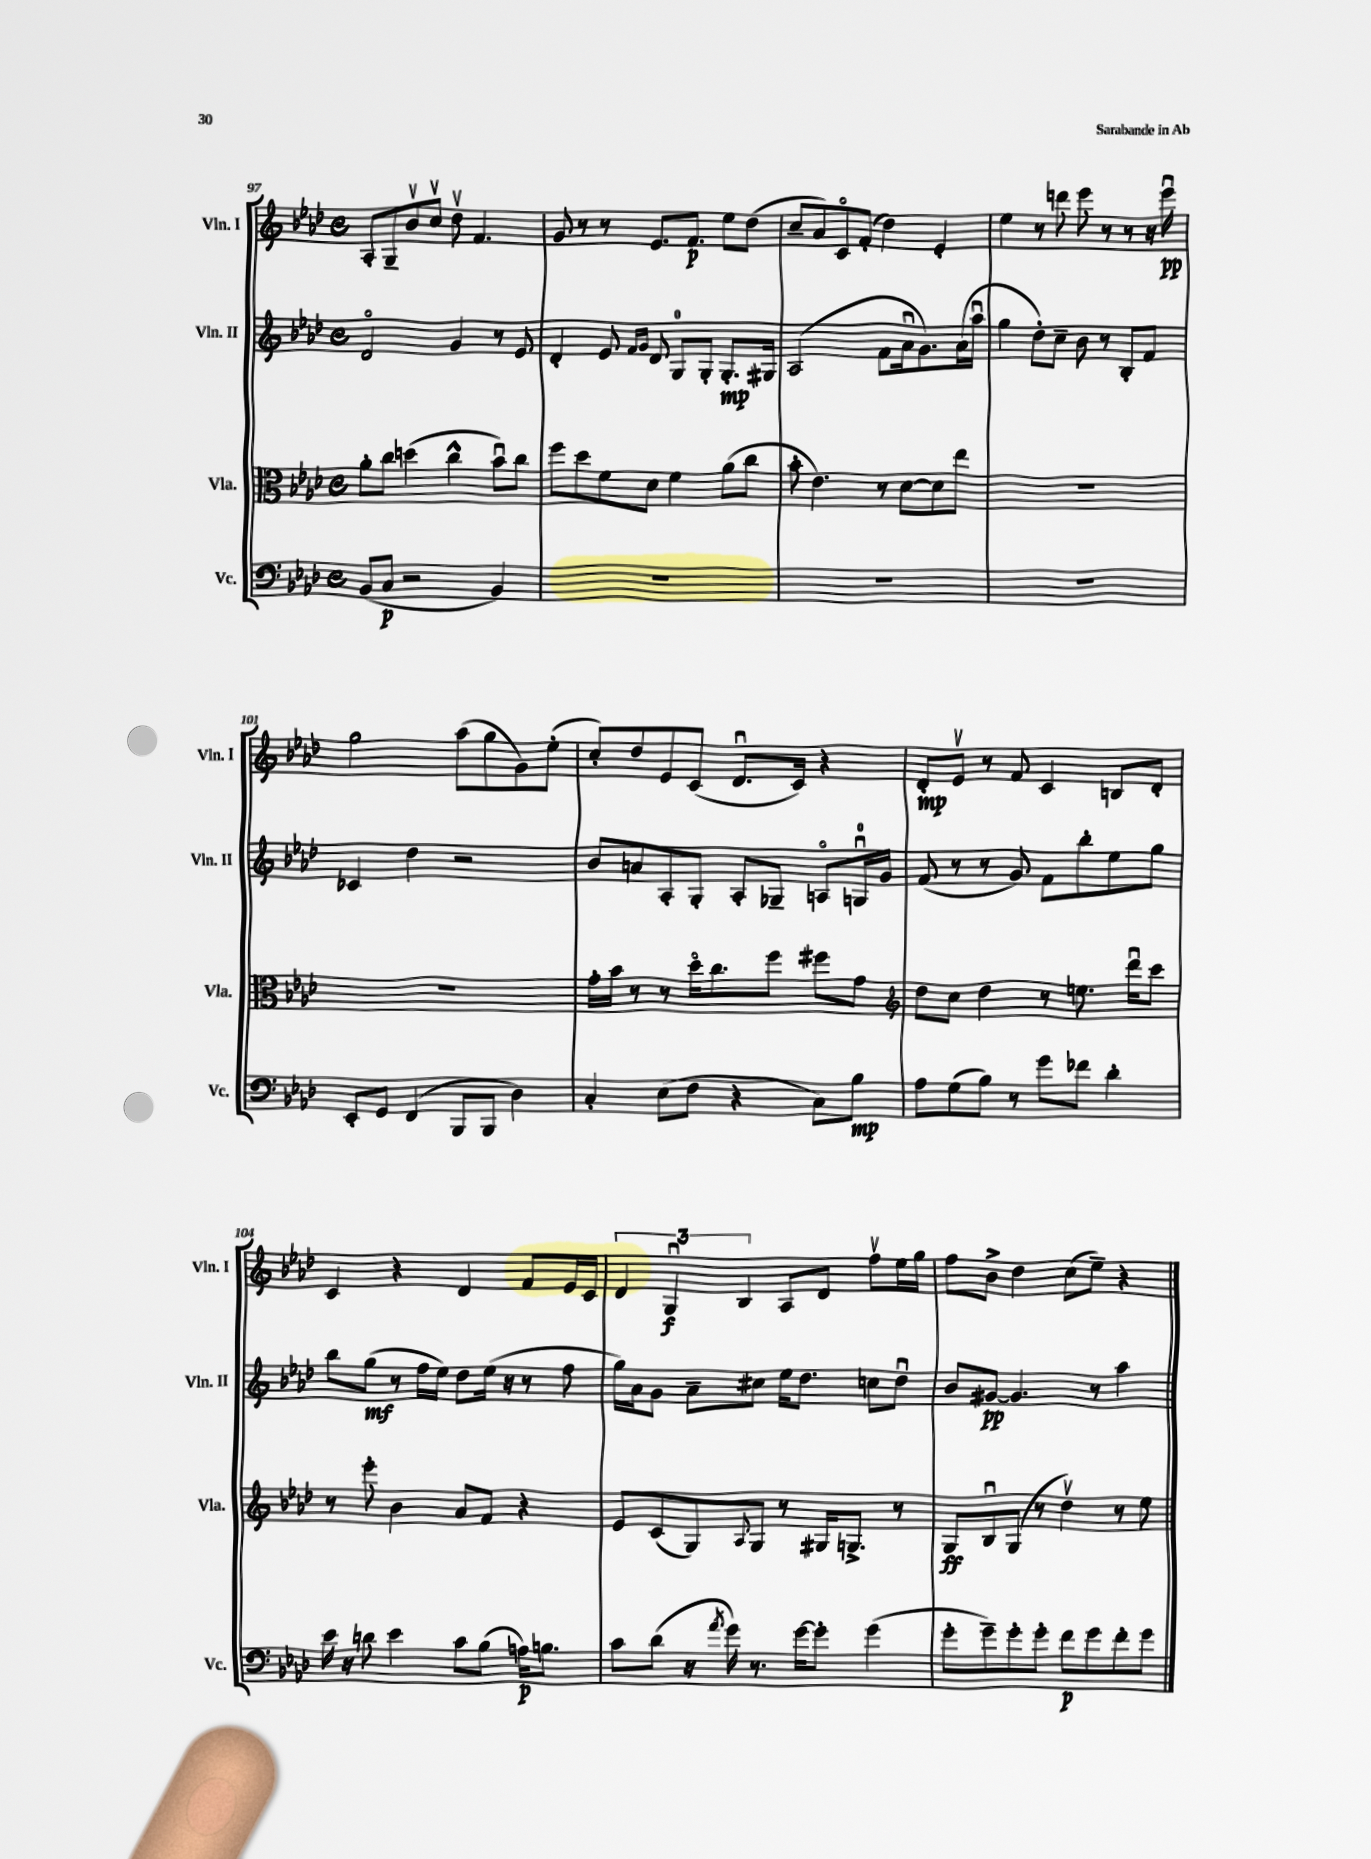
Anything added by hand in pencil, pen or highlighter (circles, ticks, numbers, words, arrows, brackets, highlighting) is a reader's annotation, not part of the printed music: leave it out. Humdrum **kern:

**kern	**kern	**kern	**kern
*staff4	*staff3	*staff2	*staff1
*clefF4	*clefC3	*clefG2	*clefG2
*k[b-e-a-d-]	*k[b-e-a-d-]	*k[b-e-a-d-]	*k[b-e-a-d-]
*M4/4	*M4/4	*M4/4	*M4/4
*met(c)	*met(c)	*met(c)	*met(c)
(8BB-	8a-'	2d-o	8A-'
8C	8cc	.	8G~
2r	(4dd	.	8b-v
.	.	.	8ccv
.	4cc^^	4g	8dd-v
.	.	.	4.f
4BB-)	8b-u)	8r	.
.	8cc	8e-	.
=	=	=	=
1r	8ff	4d-'	8g
.	8dd-	.	8r
.	8f	8e-	8r
.	.	16qqf	.
.	.	16qqg	.
.	8d-	8d-	8.e-
.	4f	8G	.
.	.	.	8.f
.	.	8G'	.
.	(8a-	8.G'	8ee-
.	8cc	.	(8dd-
.	.	16G#	.
=	=	=	=
1r	8b-'	(2A-	8cc~
.	4.e-)	.	8a-)
.	.	.	8co
.	.	.	(8f'
.	8r	8f	4dd-)
.	[8d-	16a-u	.
.	.	8.g)	.
.	8d-]	.	4e-'
.	8ee-	(16a-	.
.	.	16aa-u	.
=	=	=	=
1r	1r	4gg	4ee-
.	.	8dd-')	8r
.	.	8cc~	8ddd
.	.	8b-	8eee-
.	.	8r	8r
.	.	8B-'	8r
.	.	8f	16r
.	.	.	16eee-u
=	=	=	=
8EE-'	1r	4c-	2gg
8GG	.	.	.
(4FF	.	4dd-	.
8BBB-	.	2r	(8aa-
8BBB-	.	.	8gg
4D-)	.	.	8g)
.	.	.	(8ee-'
=	=	=	=
4C'	16g'	8b-	8cc')
.	16b-	.	.
.	8r	8a	8dd-
(8E-	8r	8A-'	8e-
8F	16dd-o	8G'	(8c
.	8.cc	.	.
4r	.	8A-'	8.d-u
.	8ff	8G-~	.
.	.	.	16c)
8C)	8ff#	8Ao	4r
8B-	8g	16Gu	.
.	.	16g	.
=	=	=	=
*	*clefG2	*	*
8A-	8dd-	(8f	8d-'
(8G	8cc	8r	8e-v
8B-)	4dd-	8r	8r
8r	.	8g)	8f
8g	8r	8f	4c
8f-	8.ee	8bb-'	.
4d-'	.	8ee-	8B
.	16ddd-u	.	.
.	8ccc	8gg	8d-'
=	=	=	=
16e-	8r	8bb-	4c
16r	.	.	.
8d	8eee-'	(8gg	.
4e-	4b-	8r	4r
.	.	16ff	.
.	.	16ee-)	.
8c	8a-	8dd-	4d-
(8B-	8f	(16ee-	.
.	.	16r	.
16A)	4r	8r	8f
8.B	.	.	.
.	.	8ff	16e-
.	.	.	16c
=	=	=	=
8c	8e-	16gg)	6d-
.	.	16a-	.
(8d-	(8c	8g	.
.	.	.	6Gu
16r	8G)	8a-~	.
8qa-	.	.	.
16g)	.	.	.
.	.	.	6B-
.	8qqA-	.	.
8.r	8G	8cc#	.
.	8r	16ee-	8A-
[16g	.	8.dd-	.
8g']	16G#	.	8d-
.	8.G^	.	.
(4g	.	8cc	8ffv
.	8r	8dd-u	16ee-
.	.	.	16gg
=	=	=	=
8g'	8G	8b-	8ff
8g~)	8B-u	[8g#	8b-^
8g'	(8G	4.g#]	4dd-
8g'	8r	.	.
8f	4dd-v)	.	(8cc
8g	.	8r	8ee-~)
8f'	8r	4aa-	4r
8g	8ee-	.	.
==	==	==	==
*-	*-	*-	*-
